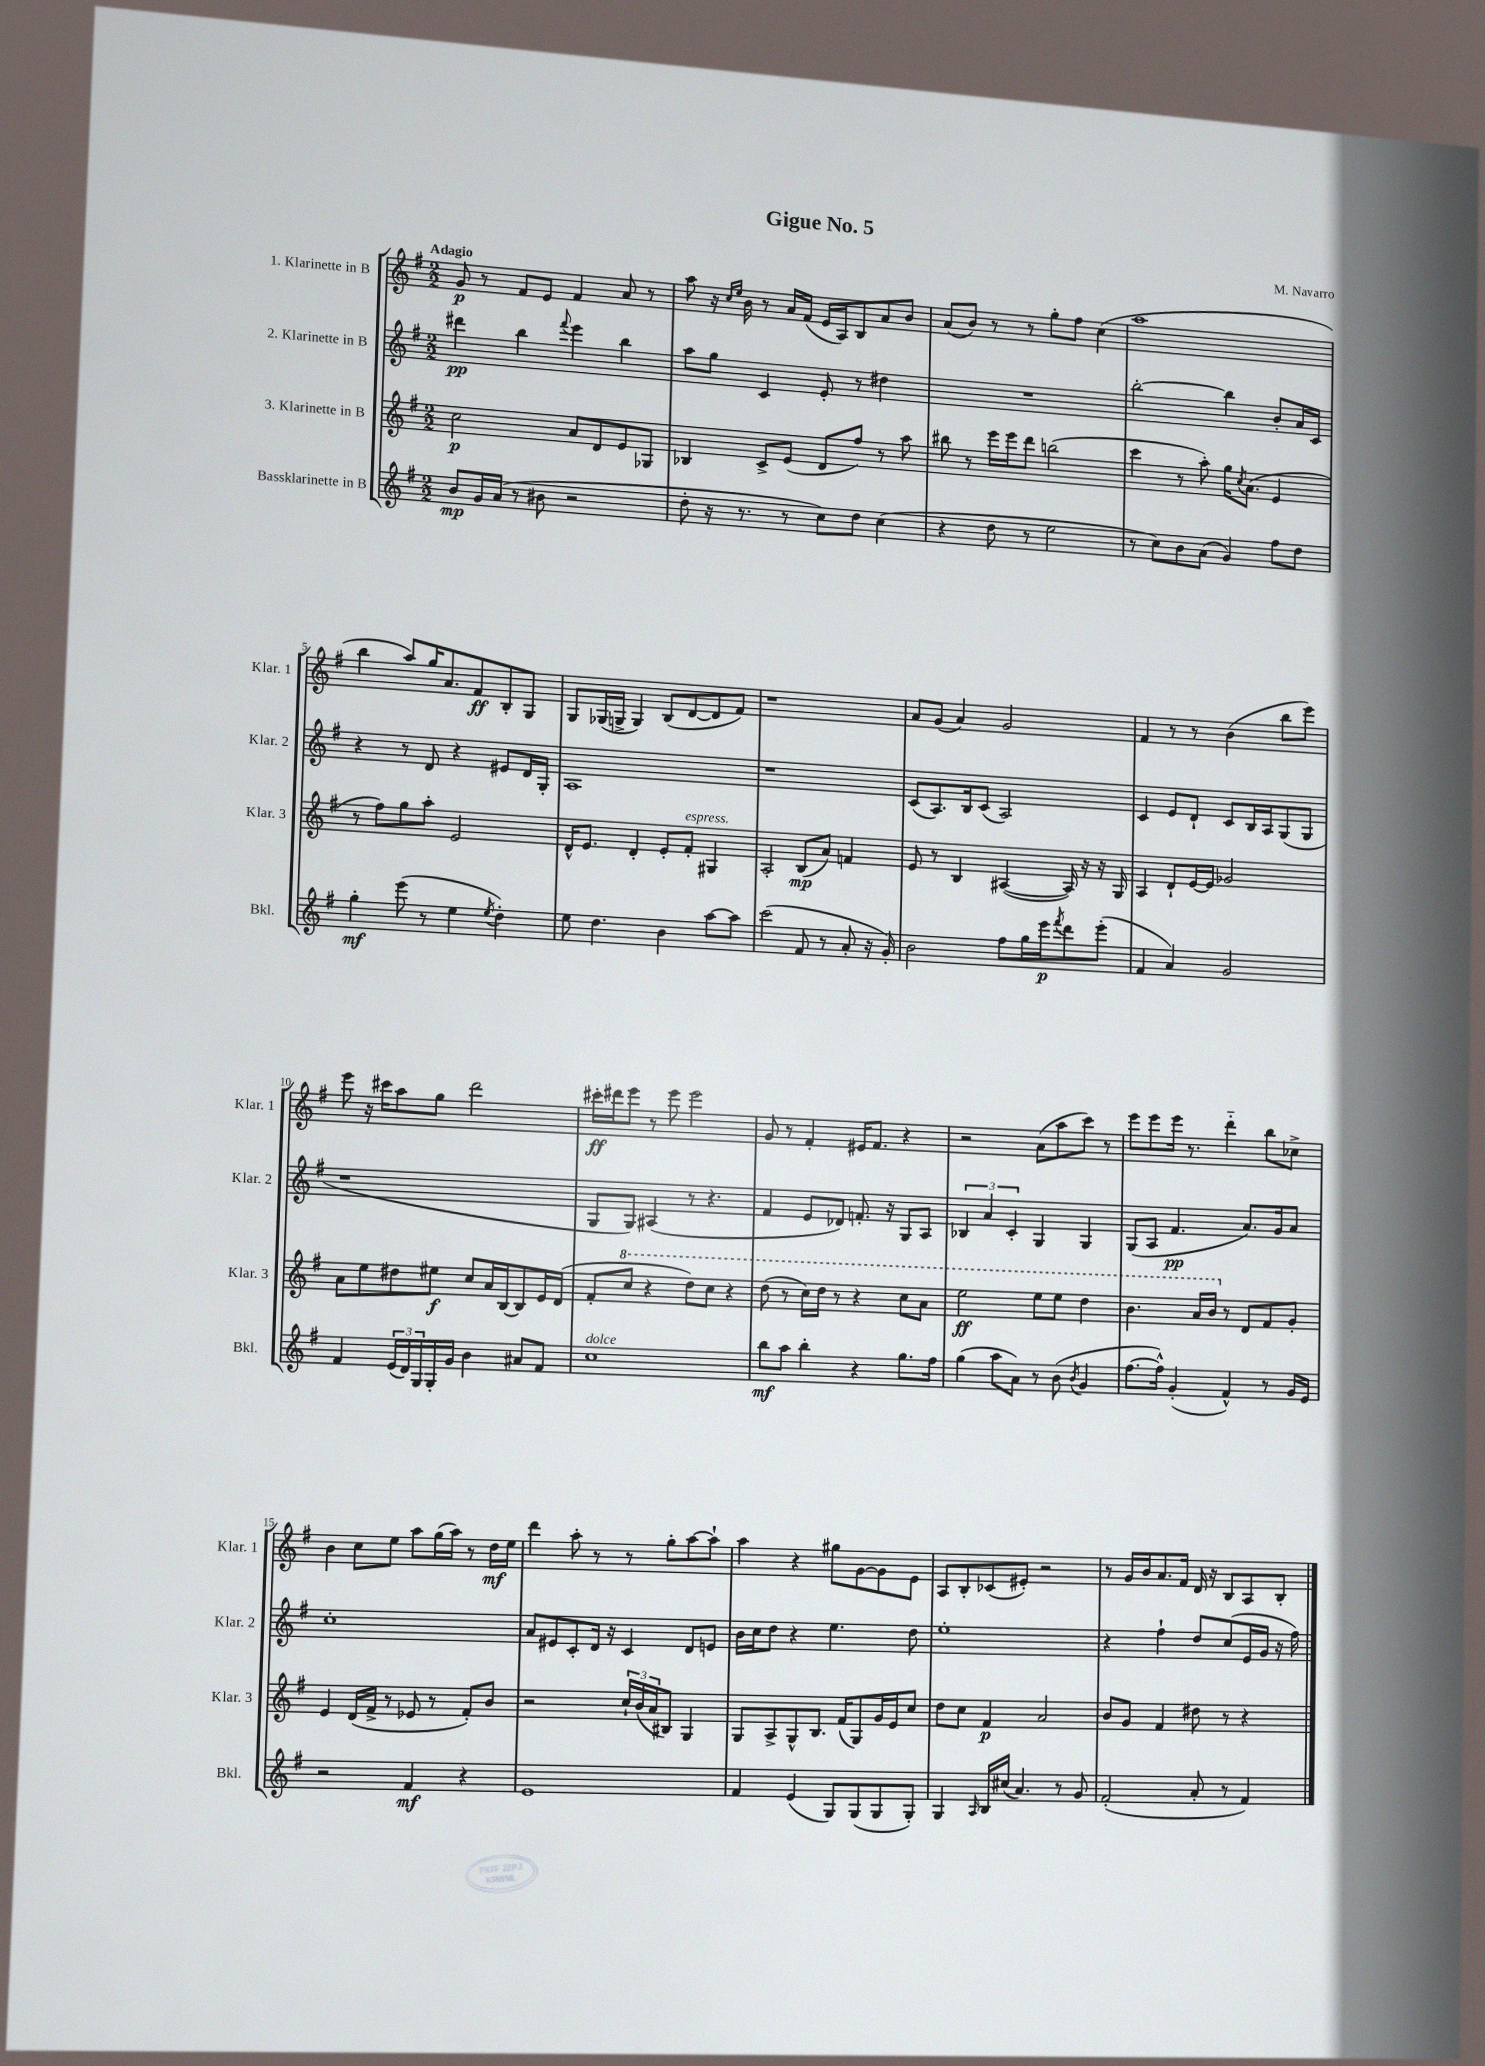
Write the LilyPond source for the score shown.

\header { title = "Gigue No. 5" composer = "M. Navarro" }
<<
\new StaffGroup <<
\new Staff = "s0" \with { instrumentName = "1. Klarinette in B" shortInstrumentName = "Klar. 1" } {
    \clef treble \key g \major \numericTimeSignature \time 2/2 \tempo "Adagio"
    g'8\p r8 fis'8 e'8 fis'4 a'8 r8 |
    a''8 r16 \grace { c''16 e''16 } b'16 r8 a'16 fis'16( e'16 a16) b8 a'8 b'8 |
    a'8( b'8) r8 r8 g''8-. fis''8 c''4( |
    a''1 |
    b''4 a''8) g''16 a'8. fis'8\ff b8-. g8 |
    g8 ges16( g16-> g4) b8( d'8~ d'8 fis'8) |
    r1 |
    a'8 g'8( a'4) g'2 |
    fis'4 r8 r8 b'4( b''8 e'''8) |
    e'''8 r16 cis'''16 a''8 g''8 d'''2 |
    cis'''16-.\ff dis'''16 e'''8 r8 e'''8 e'''2 |
    g'8 r8 fis'4-. eis'16 fis'8. r4 |
    r2 a'8( a''8 c'''8) r8 |
    e'''8 e'''8 e'''16 r8. d'''4-_ b''8 ces''8-> |
    b'4 c''8 e''8 a''8 g''16( a''16) r8 d''16\mf e''16 |
    d'''4 a''8-. r8 r8 g''8-. a''8~ a''8-! |
    a''4 r4 gis''8 g'8~ g'8 e'8 |
    a8 b8-. ces'8( eis'8-.) r2 |
    r8 g'16 b'16 a'8. fis'16 d'16 r16 b8 a8 b8-. \bar "|." |
}
\new Staff = "s1" \with { instrumentName = "2. Klarinette in B" shortInstrumentName = "Klar. 2" } {
    \clef treble \key g \major \numericTimeSignature \time 2/2
    dis'''4\pp b''4 \appoggiatura { fis'''8 } e'''4 b''4 |
    a''8 g''8 c'4 e'8-. r8 dis''4 |
    R1 |
    b''2~-. b''4 b'8-. a'16 c'16 |
    r4 r8 d'8 r4 eis'8 d'16 g16-. |
    a1 |
    r1 |
    c'8( a8.) b16 c'8( a2) |
    c'4 e'8 d'8-! c'8 b16 a16 g8( g8 |
    r1 |
    g8 g8) ais4( r8 r4. |
    fis'4 e'8 des'8) f'8.-. r16 g8 a8 |
    \tuplet 3/2 { bes4 a'4 c'4-. } g4 g4 |
    g8( a8 fis'4.\pp a'8.) g'16 a'8 |
    c''1-. |
    a'8 eis'8 c'8-. d'16 r16 c'4 d'8 e'8 |
    b'16 c''16 d''8 r4 e''4. d''8 |
    e''1-. |
    r4 fis''4-! d''8 c''8( e'16 g'16 r16 fis''16) \bar "|." |
}
\new Staff = "s2" \with { instrumentName = "3. Klarinette in B" shortInstrumentName = "Klar. 3" } {
    \clef treble \key g \major \numericTimeSignature \time 2/2
    c''2\p a'8 d'8 e'8 ges8 |
    bes4 c'8-> e'8( d'8 fis''8) r8 a''8 |
    bis''8 r8 e'''16 e'''16 d'''8 b''2( |
    c'''4 r8 a''8-.) g''16 \acciaccatura { c''8 } a'8.( e'4 |
    r8 fis''8) g''8 a''8-. e'2 |
    d'16-^ e'8. d'4-. e'8-. fis'8-.^\markup { \italic "espress." } gis4 |
    a2-. b8\mp( a'8) f'4 |
    e'8 r8 b4 ais4~( ais16) r16 r16 g16 |
    a4 d'8-! e'16~ e'16 ges'2 |
    a'8 e''8 dis''8 eis''8\f c''8 a'16 b16~ b8 e'16 d'16( |
    fis'8-. \ottava #1 c'''8 r4 d'''8) c'''8 r4 |
    d'''8( r8 c'''16) d'''16 r8 r4 c'''8 a''8 |
    e'''2\ff e'''8 e'''8 d'''4 |
    b''4. a''16 b''16 \ottava #0 r8 d'8 fis'8 g'8-. |
    e'4 d'16( fis'16-> r8 ees'8 r8 fis'8-.) b'8 |
    r2 \tuplet 3/2 { c''16-! b'16( a'16 } bis8) g4 |
    g8 a8-> g8-^ b8. fis'16( g8) g'16 e'16 c''8 |
    d''8 c''8 fis'4\p a'2 |
    b'8 g'8 fis'4 dis''8 r8 r4 \bar "|." |
}
\new Staff = "s3" \with { instrumentName = "Bassklarinette in B" shortInstrumentName = "Bkl." } {
    \clef treble \key g \major \numericTimeSignature \time 2/2
    b'8\mp g'16 a'16( r8 bis'8 r2 |
    d''8-. r16 r8. r8 c''8) d''8 c''4( |
    r4 d''8 r8 e''2 |
    r8 c''8) b'8 a'8( g'4) fis''8 d''8 |
    g''4-.\mf e'''8( r8 e''4 \acciaccatura { e''8 } d''4-.) |
    e''8 d''4. b'4 a''8~ a''8 |
    c'''2( fis'8 r8 a'8-. r16 g'16-.) |
    b'2 fis''8 g''16 e'''16\p \acciaccatura { fis'''8 } d'''8 e'''8-.( |
    fis'4 a'4) g'2 |
    fis'4 \tuplet 3/2 { e'16( d'16) g16 } g16-. g'16 b'4 ais'8 fis'8 |
    c''1^\markup { \italic "dolce" } |
    b''8\mf a''8 b''4-. r4 g''8. fis''16 |
    g''4( a''8 a'8) r8 b'8( \acciaccatura { b'8 } g'4 |
    fis''8.~ fis''16-^) g'4-.( fis'4-^) r8 g'16 e'16 |
    r2 fis'4\mf r4 |
    e'1 |
    fis'4 e'4( g8) g8( g8 g8-.) |
    g4 \grace { a16 } b16 cis''16( a'4.) r8 g'8 |
    fis'2-.( a'8-. r8 fis'4) \bar "|." |
}
>>
>>
